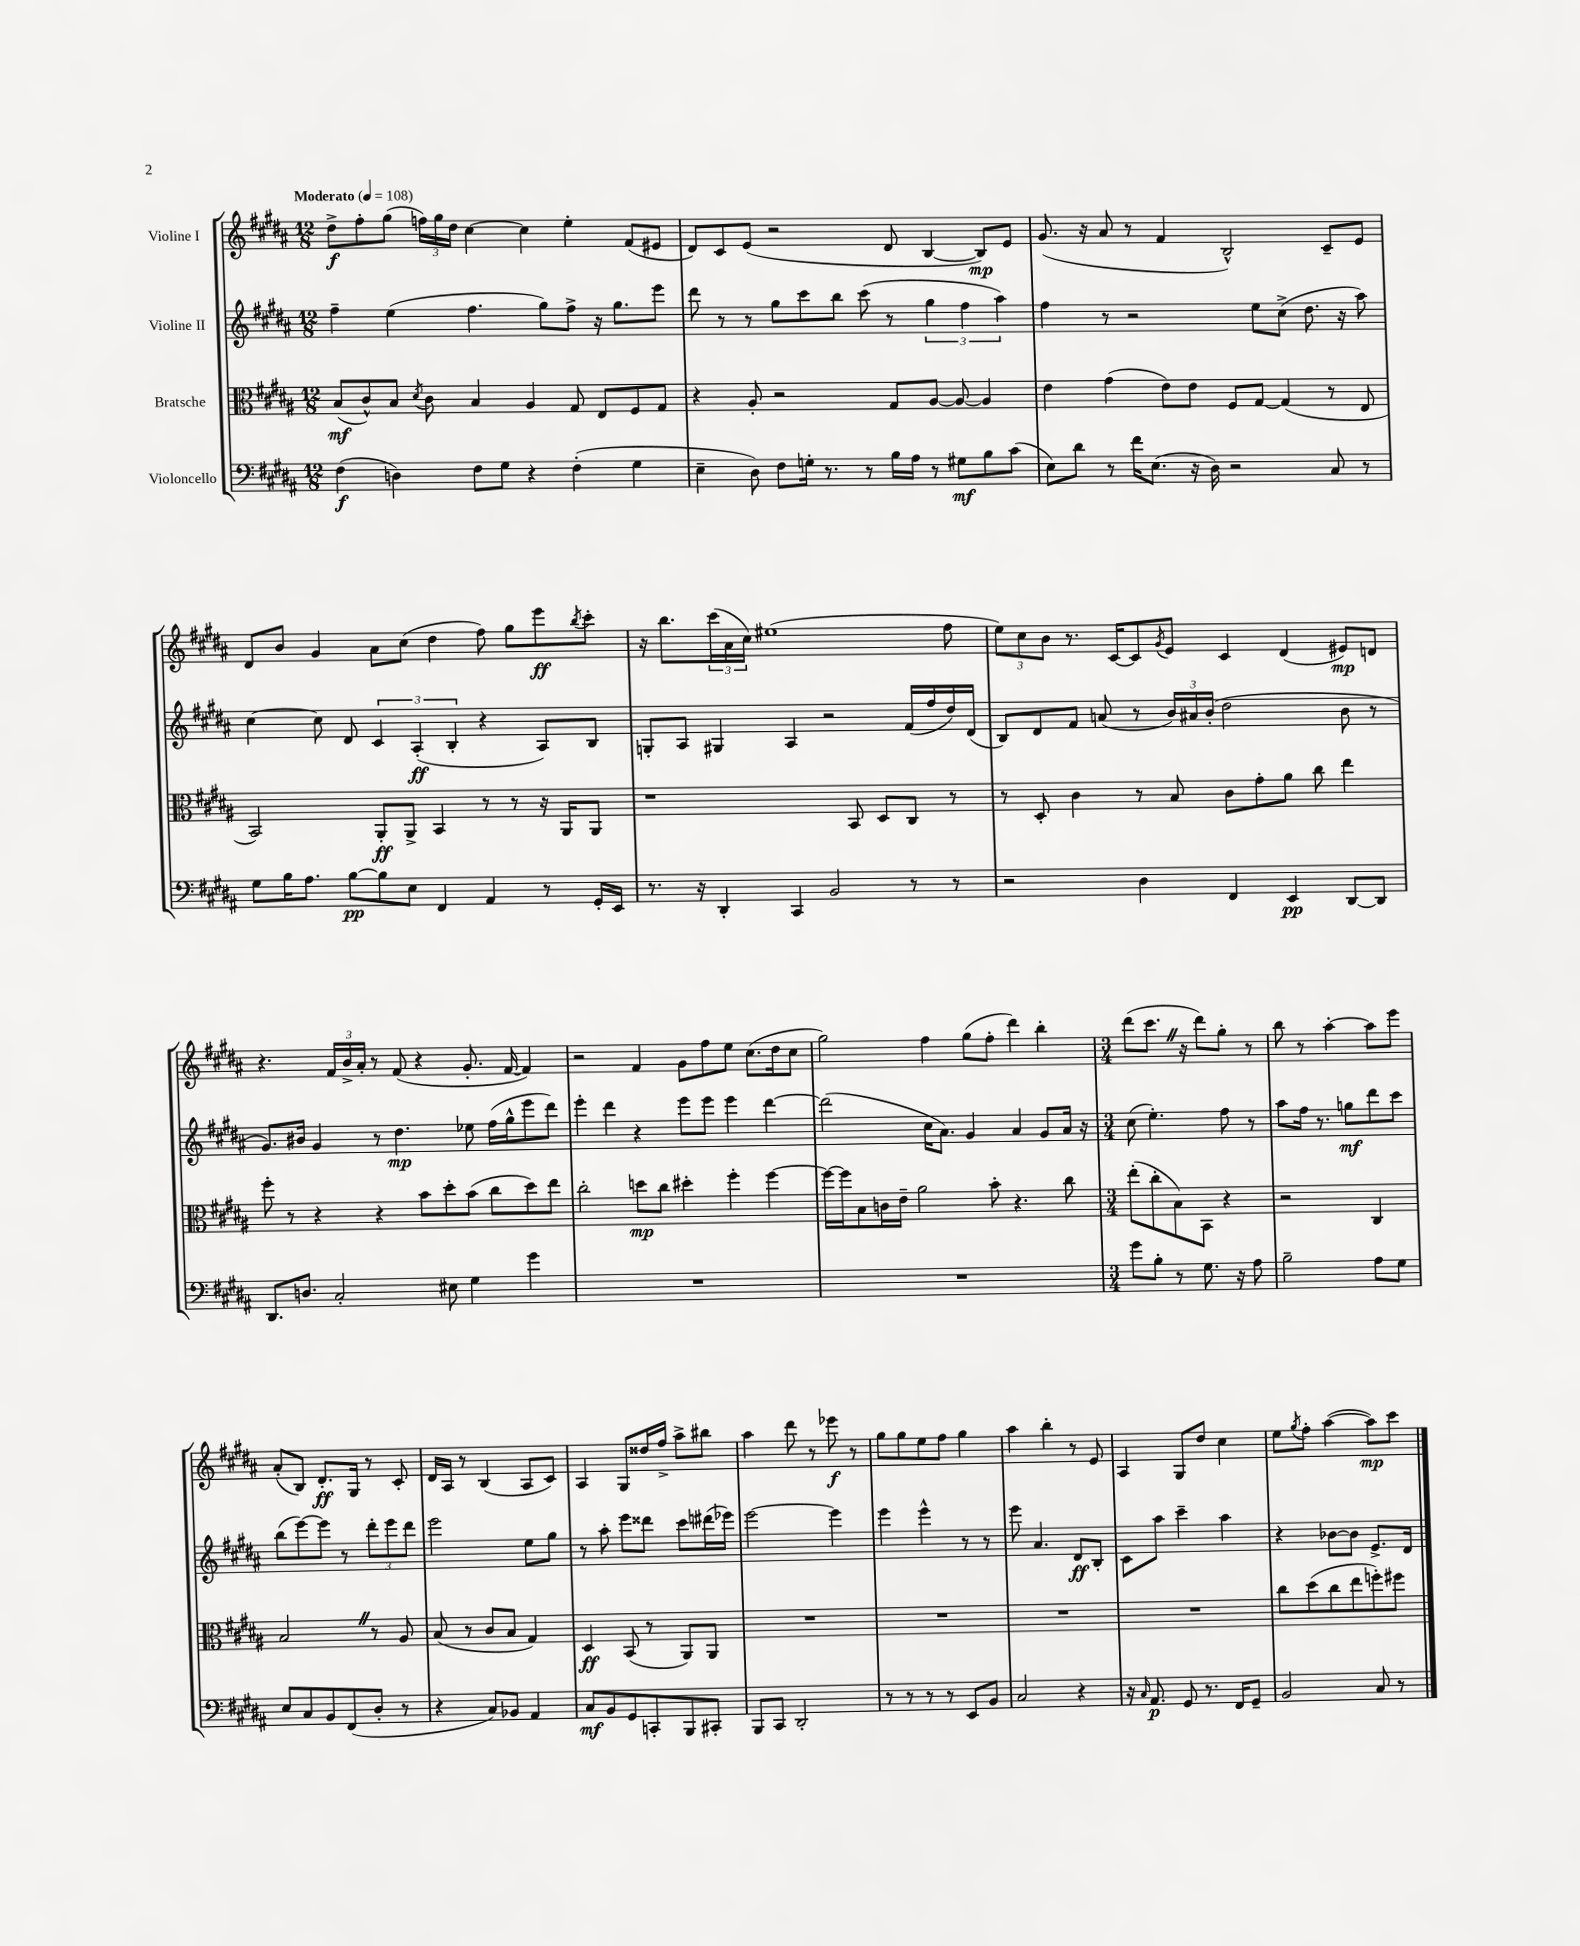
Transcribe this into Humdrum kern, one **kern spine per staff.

**kern	**kern	**kern	**kern
*staff4	*staff3	*staff2	*staff1
*clefF4	*clefC3	*clefG2	*clefG2
*k[f#c#g#d#a#]	*k[f#c#g#d#a#]	*k[f#c#g#d#a#]	*k[f#c#g#d#a#]
*M12/8	*M12/8	*M12/8	*M12/8
*MM108	*MM108	*MM108	*MM108
(4F#	(8B	4ff#~	8dd#^
.	8c#^^)	.	8ff#'
4D)	8B	(4ee	(8gg#
.	8qd#	.	.
.	8c#	.	24ff)
.	.	.	24gg#
.	.	.	24dd#
8F#	4B	4.ff#	[4cc#
8G#	.	.	.
4r	4A#	.	4cc#]
.	.	8gg#)	.
(4F#'	8G#	8ff#^	4ee'
.	8E	16r	.
.	.	8.gg#	.
4G#	8F#	.	(8f#
.	8G#	8eee	8e#
=	=	=	=
4E~	4r	8ddd#	8d#)
.	.	8r	8c#
8D#)	8A#'	8r	(8e
8F#	2r	8gg#	2r
16G'	.	8ccc#	.
8.r	.	.	.
.	.	8bb	.
8r	.	(8ccc#	.
16B	8G#	8r	8d#
16A#	.	.	.
8r	[8A#	6gg#	[4B
8G#	8A#_	.	.
.	.	6ff#	.
8B	4A#]	.	8B])
.	.	6aa#)	.
(8c#	.	.	8e
=	=	=	=
8E)	4e	4ff#	(8.g#
8d#	.	.	.
.	.	.	16r
8r	(4g#	8r	8a#
16f#	.	2r	8r
(8.E	.	.	.
.	8e)	.	4f#
16r	8e	.	.
16D#)	.	.	.
2r	8F#	.	2B^^)
.	[8G#	8ee	.
.	(4G#]	(8cc#^	.
.	.	8.dd#	.
8C#	8r	.	8c#~
.	.	16r	.
8r	8E	8aa#)	8e
=	=	=	=
8G#	2BB)	[4cc#	8d#
16B	.	.	8b
8.A#	.	.	.
.	.	8cc#]	4g#
[8B	.	8d#	.
8B]	8AA#'	6c#	8a#
8E	8AA#^	.	(8cc#
.	.	(6A#'	.
4FF#	4BB	.	4dd#
.	.	6B'	.
4AA#	8r	4r	8ff#)
.	8r	.	8gg#
8r	16r	8A#)	8eee
.	16AA#	.	.
.	.	.	8qbb
16GG#'	8AA#	8B	8ccc#'
16EE	.	.	.
=	=	=	=
8.r	1r	8G'	16r
.	.	.	8.bb
.	.	8A#	.
16r	.	.	.
4DD#'	.	4G#	(24ccc#
.	.	.	24a#
.	.	.	24cc#)
.	.	.	(1ee#
4CC#	.	4A#	.
2BB	.	2r	.
.	8BB	.	.
.	8D#	.	.
8r	8C#	(16f#	.
.	.	16ff#	.
8r	8r	16dd#)	8ff#
.	.	(16d#	.
=	=	=	=
2r	8r	8B)	12ee)
.	.	.	12cc#
.	8D#'	8d#	.
.	.	.	12b
.	4c#	8f#	8.r
.	.	(8a	.
.	.	.	[16c#
4D#	8r	8r	8c#]
.	.	.	8qg#
.	8B	24b)	8e
.	.	24a#	.
.	.	(24b'	.
4FF#	8c#	2dd#	4c#
.	8g#'	.	.
4EE	8a#	.	(4d#
.	8cc#	.	.
[8DD#	4ee	8b	8e#)
8DD#]	.	8r	8d
=	=	=	=
8.DD#	8ff#'	8.g#)	4.r
.	8r	.	.
8.D	.	16b#	.
.	4r	4g#	.
2C#'	.	.	24f#
.	.	.	24b^
.	.	.	24a#'
.	4r	8r	8r
.	.	4.dd#	(8f#
.	8b	.	4r
8E#	8dd#'	.	.
4G#	(8b	8ee-	8.g#'
.	8cc#	(16ff#	.
.	.	16gg#^^	[16f#
4g#	8dd#)	8eee	4f#])
.	8ee	8ddd#)	.
=	=	=	=
1.r	2cc#'	4eee'	2r
.	.	4ddd#	.
.	8dd	4r	4f#
.	8cc#	.	.
.	4dd#'	8eee	8g#
.	.	8eee	8ff#
.	4ff#'	4eee	8ee
.	.	.	(8.cc#
.	[4ff#	[4ddd#	.
.	.	.	16dd#
.	.	.	8cc#
=	=	=	=
1.r	16ff#_	(2ddd#]	2gg#)
.	16ff#]	.	.
.	8B	.	.
.	16c	.	.
.	16e~	.	.
.	2a#	.	.
.	.	16cc#	4ff#
.	.	8.a#)	.
.	.	4g#	(8gg#
.	8b'	.	8ff#'
.	4.r	4a#	4ddd#)
.	.	8g#	4bb'
.	8cc#	16a#	.
.	.	16r	.
=	=	=	=
*M3/4	*M3/4	*M3/4	*M3/4
8g#	(8ee'	(8cc#	(8ddd#
8B'	8cc#'	4.ee')	8.ccc#
8r	8B)	.	.
.	.	.	16r
8.G#	8BB	.	8ddd#)
.	4r	8ff#	8gg#'
16r	.	.	.
8A#	.	8r	8r
=	=	=	=
2B~	2r	8aa#	8bb
.	.	16ff#	8r
.	.	8.r	.
.	.	.	[4aa#'
.	.	8gg	.
8A#	4C#	8ddd#	8aa#]
8G#	.	8ccc#	8eee
=	=	=	=
8E	2B	(8bb	(8a#'
8C#	.	[8eee)	8B)
8BB	.	8eee]	8.d#'
(8FF#	.	8r	.
.	.	.	16G#
8D#'	8r	12ddd#'	8r
.	.	12eee	.
8r	8A#	.	8c#'
.	.	12ddd#	.
=	=	=	=
4r	(8B	2eee	16d#
.	.	.	16A#
.	8r	.	8r
8C#)	8c#	.	(4B
8BB-	8B	.	.
4AA#	4G#)	8ee	8A#
.	.	8gg#	8c#)
=	=	=	=
8C#	4D#	8r	4A#
8BB	.	8aa#'	.
8GG#	(8BB	8eee	8G#
8CC'	8r	8ddd##	16dd##
.	.	.	16ff#^
8BBB	8AA#)	8ccc#	8aa#^
8CC#'	8AA#	(16ddd#	8bb#
.	.	16eee-)	.
=	=	=	=
8BBB	2.r	[2eee	4aa#
8CC#	.	.	.
2DD#'	.	.	8ddd#
.	.	.	8r
.	.	4eee]	8eee-
.	.	.	8r
=	=	=	=
8r	2.r	4eee	8gg#
8r	.	.	8gg#
8r	.	4eee^^	8ee
8r	.	.	8ff#
8EE	.	8r	4gg#
8BB	.	8r	.
=	=	=	=
2C#	2.r	8eee	4aa#
.	.	4.a#	.
.	.	.	4bb'
4r	.	8d#	8r
.	.	8B'	8e
=	=	=	=
16r	2.r	8c#	4A#
16qqC#	.	.	.
8.AA#	.	.	.
.	.	8aa#	.
8GG#	.	4ccc#~	8G#
8.r	.	.	8dd#
.	.	4aa#	4cc#
16FF#	.	.	.
8GG#~	.	.	.
=	=	=	=
2BB	8cc#	4r	8ee
.	.	.	8qgg#
.	(8dd#	.	8ff#'
.	8cc#	[8b-	([4aa#
.	8ee	8b-]	.
8C#	8ff')	8.e^	8aa#])
8r	8ff#	.	8ccc#
.	.	16d#	.
==	==	==	==
*-	*-	*-	*-
